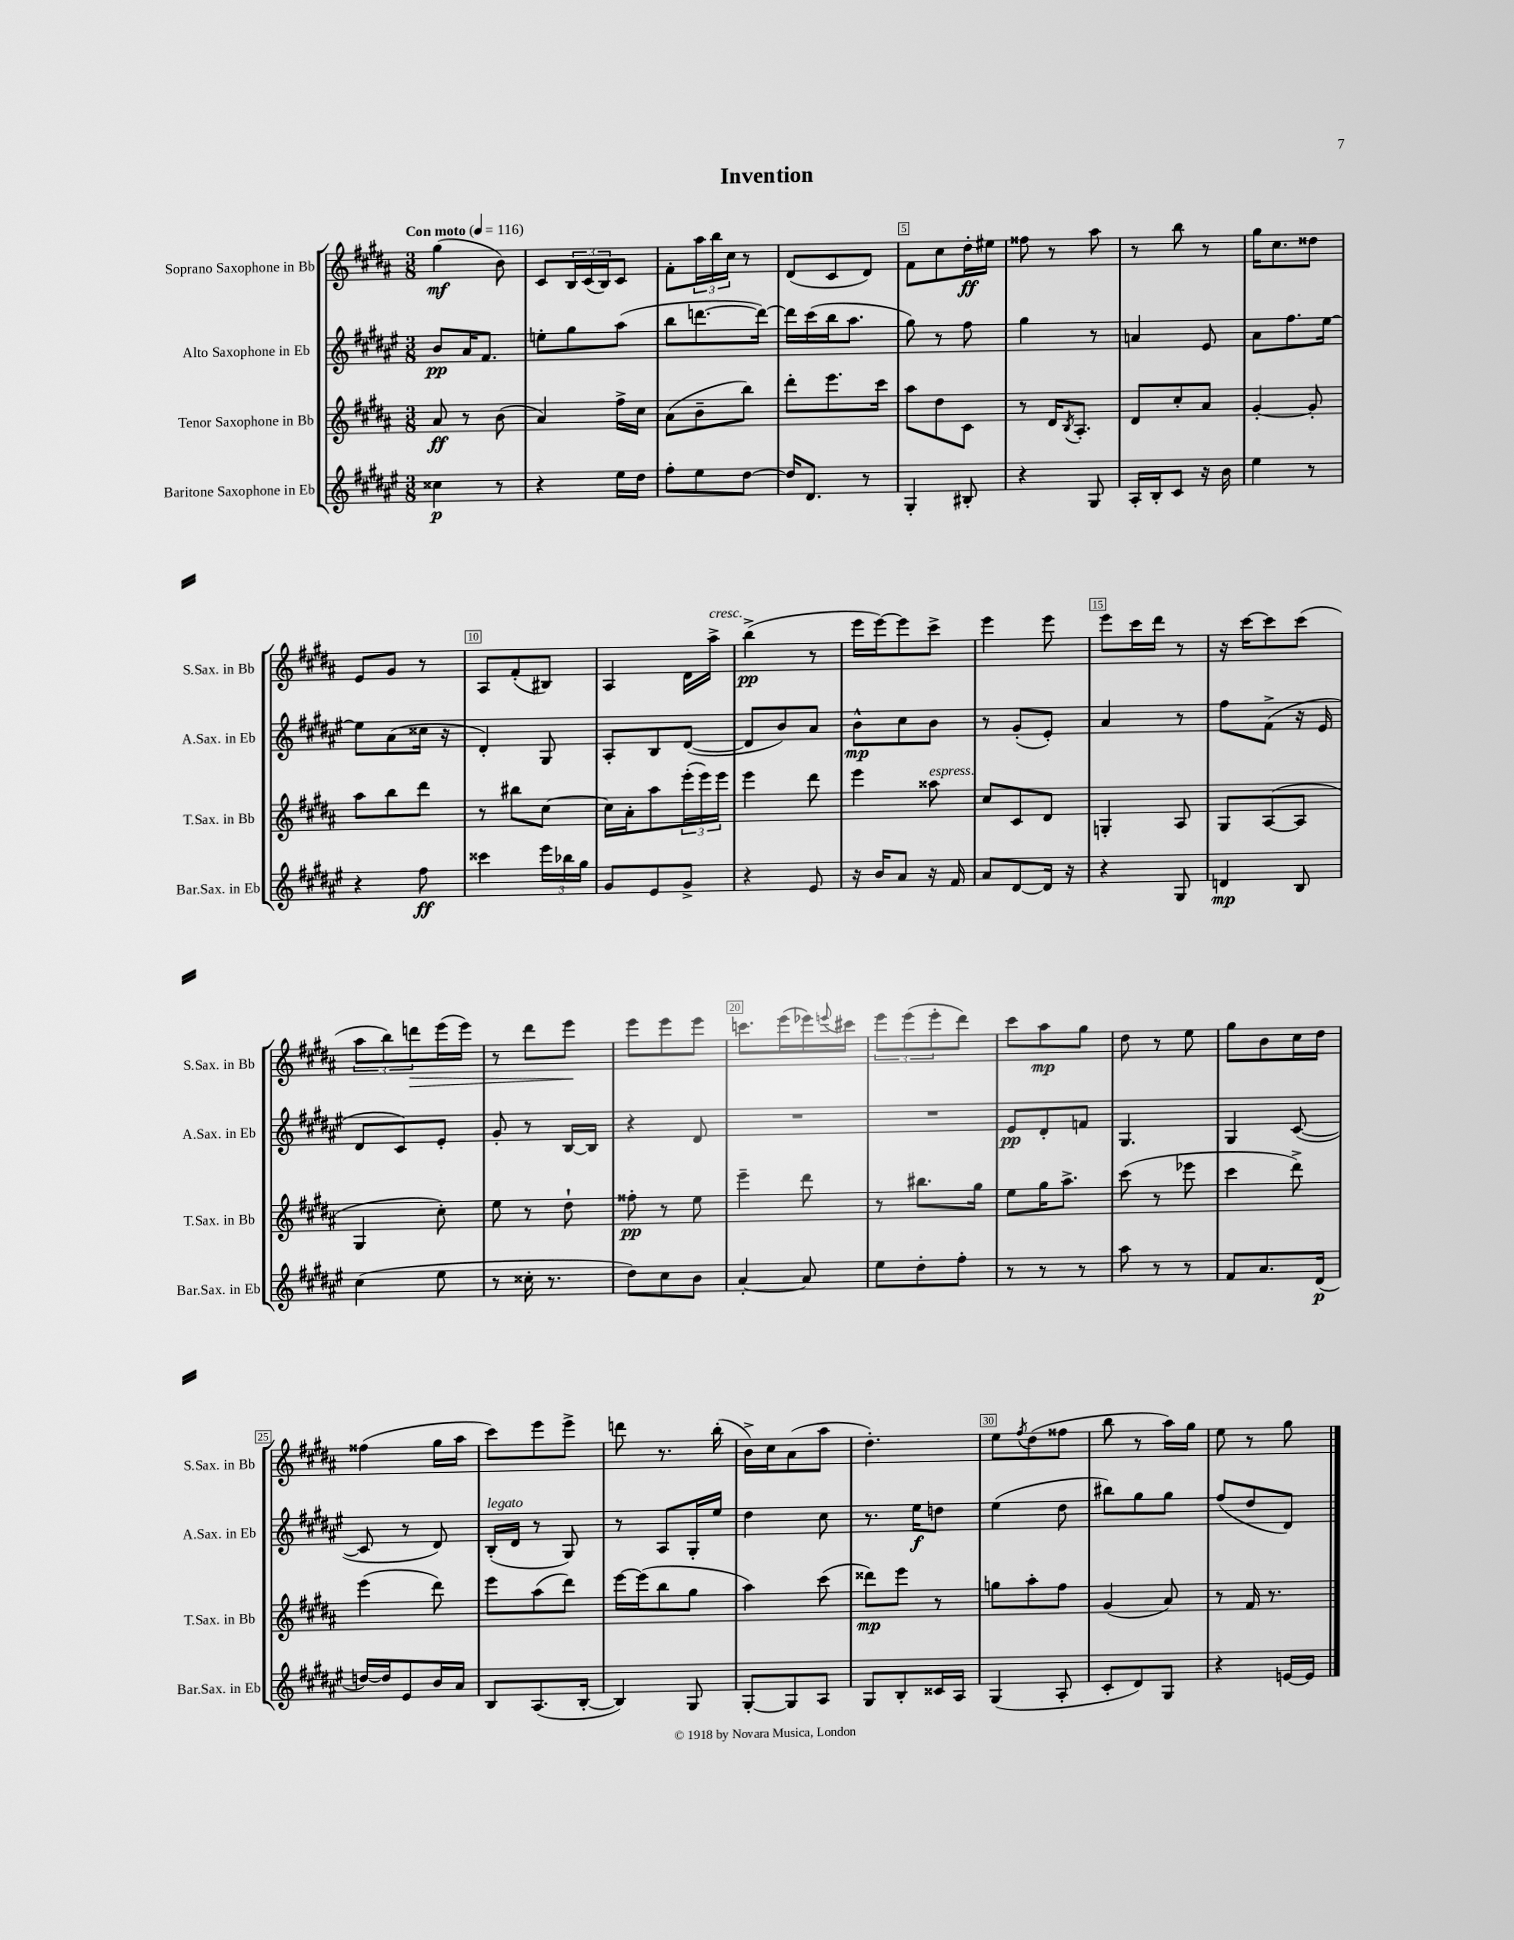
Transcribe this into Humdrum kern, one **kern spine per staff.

**kern	**dynam	**kern	**dynam	**kern	**dynam	**kern	**dynam
*part4	*part4	*part3	*part3	*part2	*part2	*part1	*part1
*staff4	*staff4	*staff3	*staff3	*staff2	*staff2	*staff1	*staff1
*I"Baritone Saxophone in Eb	*	*I"Tenor Saxophone in Bb	*	*I"Alto Saxophone in Eb	*	*I"Soprano Saxophone in Bb	*
*I'Bar.Sax. in Eb	*	*I'T.Sax. in Bb	*	*I'A.Sax. in Eb	*	*I'S.Sax. in Bb	*
*clefG2	*	*clefG2	*	*clefG2	*	*clefG2	*
*k[f#c#g#d#a#e#]	*	*k[f#c#g#d#a#]	*	*k[f#c#g#d#a#e#]	*	*k[f#c#g#d#a#]	*
*M3/8	*	*M3/8	*	*M3/8	*	*M3/8	*
*MM116	*	*MM116	*	*MM116	*	*MM116	*
=1	=1	=1	=1	=1	=1	=1	=1
!	!	!	!	!	!	!LO:TX:a:B:t=Con moto	!
4cc##X\	p	8a#/	ff	8b/L	pp	(4gg#\	mf
.	.	8r	.	16a#/K	.	.	.
.	.	.	.	8.f#/J	.	.	.
8r	.	(8b\	.	.	.	8b\)	.
=2	=2	=2	=2	=2	=2	=2	=2
4r	.	4a#/)	.	8een'\L	.	8c#/L	.
.	.	.	.	8gg#\	.	24B/L	.
.	.	.	.	.	.	(24c#/	.
.	.	.	.	.	.	24B/J)	.
16ee#\LL	.	16ff#^\LL	.	(8aa#\J	.	8c#/J	.
16dd#\JJ	.	16cc#\JJ	.	.	.	.	.
=3	=3	=3	=3	=3	=3	=3	=3
8ff#'\L	.	(8a#\L	.	8bb\L	.	8f#'\L	.
8ee#\	.	8b~\	.	[8.dddn\	.	24aa#\L	.
.	.	.	.	.	.	24bb\	.
.	.	.	.	.	.	24cc#\JJ	.
[8dd#\J	.	8bb\J)	.	.	.	8r	.
.	.	.	.	16ddd\Jk_)	.	.	.
=4	=4	=4	=4	=4	=4	=4	=4
16dd#/KL]	.	8ddd#'\L	.	16ddd\LL]	.	(8d#/L	.
8.d#/J	.	.	.	(16ccc#\	.	.	.
.	.	8.eee\	.	16bb\J	.	8c#/	.
.	.	.	.	8.aa#\J	.	.	.
8r	.	.	.	.	.	8d#/J)	.
.	.	16ccc#\Jk	.	.	.	.	.
=5	=5	=5	=5	=5	=5	=5	=5
4G#'/	.	8aa#\L	.	8gg#\)	.	8f#\L	.
.	.	8dd#\	.	8r	.	8cc#\	.
8B#X'/	.	8c#\J	.	8ff#\	.	16dd#'\L	ff
.	.	.	.	.	.	16ee#X\JJ	.
=6	=6	=6	=6	=6	=6	=6	=6
4r	.	8r	.	4gg#\	.	8ff##X\	.
.	.	16d#/KL	.	.	.	8r	.
.	.	8qB/	.	.	.	.	.
.	.	8.A#'/J	.	.	.	.	.
8G#/	.	.	.	8r	.	8aa#\	.
=7	=7	=7	=7	=7	=7	=7	=7
16A#'/LL	.	8d#/L	.	4an/	.	8r	.
16B'/J	.	.	.	.	.	.	.
8c#/J	.	8cc#'/	.	.	.	8bb\	.
16r	.	8a#/J	.	8e#/	.	8r	.
16b\	.	.	.	.	.	.	.
=8	=8	=8	=8	=8	=8	=8	=8
4ee#\	.	[4g#'/	.	8a#\L	.	16gg#\KL	.
.	.	.	.	.	.	8.cc#\	.
.	.	.	.	8.ff#\	.	.	.
8r	.	8g#'/]	.	.	.	8dd##X\J	.
.	.	.	.	[16ee#\Jk	.	.	.
!!LO:LB:g=z
=9	=9	=9	=9	=9	=9	=9	=9
4r	.	8aa#\L	.	8ee#\L]	.	8e/L	.
.	.	8bb\	.	(8a#\	.	8g#/J	.
8ff#\	ff	8ddd#\J	.	16cc##X\Jk	.	8r	.
.	.	.	.	16r	.	.	.
=10	=10	=10	=10	=10	=10	=10	=10
4ccc##X\	.	8r	.	4d#'/)	.	8A#/L	.
.	.	8bb#X\L	.	.	.	(8f#'/	.
24eee#\LL	.	[8cc#\J	.	8G#/	.	8B#X/J)	.
24bb-X\	.	.	.	.	.	.	.
24gg#\JJ	.	.	.	.	.	.	.
=11	=11	=11	=11	=11	=11	=11	=11
8g#/L	.	16cc#\LL]	.	8A#'/L	.	4A#/	.
.	.	16a#'\J	.	.	.	.	.
8e#/	.	8aa#\	.	8B/	.	.	.
8g#^/J	.	(24eee'\L	.	([8d#/J	.	16d#\LL	.
.	.	24eee\)	.	.	.	.	.
!	!	!	!	!	!	!LO:TX:a:i:t=cresc.	!
.	.	.	.	.	.	16aa#^\JJ	.
.	.	24eee\JJ	.	.	.	.	.
=12	=12	=12	=12	=12	=12	=12	=12
4r	.	4eee\	.	8d#/L]	.	(4bb^\	pp
.	.	.	.	8b/)	.	.	.
8e#/	.	8ddd#\	.	8a#/J	.	8r	.
=13	=13	=13	=13	=13	=13	=13	=13
16r	.	4eee\	.	8b^^\L	mp	16eee\LL	.
16b/KL	.	.	.	.	.	[16eee\J)	.
8a#/J	.	.	.	8cc#\	.	8eee\]	.
!	!	!LO:TX:a:i:t=espress.	!	!	!	!	!
16r	.	8aa##X\	.	8b\J	.	8ccc#^\J	.
16f#/	.	.	.	.	.	.	.
=14	=14	=14	=14	=14	=14	=14	=14
8a#/L	.	8cc#/L	.	8r	.	4eee\	.
[8d#/	.	8c#/	.	(8g#'/L	.	.	.
16d#/Jk]	.	8d#/J	.	8e#'/J)	.	8eee\	.
16r	.	.	.	.	.	.	.
=15	=15	=15	=15	=15	=15	=15	=15
4r	.	4Gn'/	.	4a#/	.	8eee\L	.
.	.	.	.	.	.	16ccc#\L	.
.	.	.	.	.	.	16ddd#\JJ	.
8G#/	.	8A#/	.	8r	.	8r	.
=16	=16	=16	=16	=16	=16	=16	=16
4dn/	mp	8G#/L	.	8ff#\L	.	16r	.
.	.	.	.	.	.	[16ccc#\KL	.
.	.	([8A#/	.	(8f#^\J	.	8ccc#\]	.
8B/	.	8A#/J]	.	16r	.	(8ccc#\J	.
.	.	.	.	16e#/	.	.	.
!!LO:LB:g=z
=17	=17	=17	=17	=17	=17	=17	=17
(4cc#\	.	4G#/	.	8d#/L	.	12aa#\L	.
.	.	.	.	.	.	12bb\)	.
.	.	.	.	8c#/)	.	.	.
!	!	!	!	!	!	!	!LO:HP:b
.	.	.	.	.	.	12dddn\	>
8ee#\	.	8cc#'\)	.	8e#'/J	.	(16eee\L	.
.	.	.	.	.	.	16eee\JJ)	.
=18	=18	=18	=18	=18	=18	=18	=18
8r	.	8ee\	.	8g#'/	.	8r	.
16cc##X'\	.	8r	.	8r	.	8ddd#\L	.
8.r	.	.	.	.	.	.	.
.	.	8dd#`\	.	[16B/LL	.	8eee\J	.
.	.	.	.	16B/JJ]	.	.	.
.	.	.	.	.	.	.	]
=19	=19	=19	=19	=19	=19	=19	=19
8dd#\L)	.	8ff##X'\	pp	4r	.	8eee\L	.
8cc#\	.	8r	.	.	.	8eee\	.
8b\J	.	8ee\	.	8d#/	.	8eee\J	.
=20	=20	=20	=20	=20	=20	=20	=20
[4a#'/	.	4eee~\	.	4.r	.	8.cccn\L	.
.	.	.	.	.	.	(16eee\L	.
8a#/]	.	8ddd#\	.	.	.	16eee-X\)	.
.	.	.	.	.	.	8qqeeen/	.
.	.	.	.	.	.	16ccc#X\JJ	.
=21	=21	=21	=21	=21	=21	=21	=21
8ee#\L	.	8r	.	4.r	.	12eee\L	.
.	.	.	.	.	.	(12eee\	.
8dd#'\	.	8.bb#X\L	.	.	.	.	.
.	.	.	.	.	.	12eee'\	.
8ff#'\J	.	.	.	.	.	8ddd#\J)	.
.	.	16gg#\Jk	.	.	.	.	.
=22	=22	=22	=22	=22	=22	=22	=22
8r	.	8ee\L	.	8e#/L	pp	8ccc#\L	.
8r	.	16gg#\K	.	8d#'/	.	8aa#\	mp
.	.	8.aa#^\J	.	.	.	.	.
8r	.	.	.	8fn/J	.	8gg#\J	.
=23	=23	=23	=23	=23	=23	=23	=23
8aa#\	.	(8ccc#\	.	4.G#/	.	8dd#\	.
8r	.	8r	.	.	.	8r	.
8r	.	8eee-X\	.	.	.	8ee\	.
=24	=24	=24	=24	=24	=24	=24	=24
8f#/L	.	4ccc#\	.	4G#/	.	8gg#\L	.
8.a#/	.	.	.	.	.	8b\	.
.	.	8ddd#^\)	.	([8c#/	.	16cc#\L	.
(16d#/Jk	p	.	.	.	.	16dd#\JJ	.
!!LO:LB:g=z
=25	=25	=25	=25	=25	=25	=25	=25
[16ddn/LL)	.	(4eee\	.	8c#/]	.	(4ff##X\	.
16dd/J]	.	.	.	.	.	.	.
8e#/	.	.	.	8r	.	.	.
16b/L	.	8ddd#\)	.	8d#/)	.	16gg#\LL	.
16a#/JJ	.	.	.	.	.	16aa#\JJ	.
=26	=26	=26	=26	=26	=26	=26	=26
!	!	!	!	!LO:TX:a:i:t=legato	!	!	!
8B/L	.	8eee\L	.	(16B'/LL	.	8ccc#\L)	.
.	.	.	.	16d#/JJ	.	.	.
(8.A#/	.	(8aa#\	.	8r	.	8eee\	.
.	.	8ddd#\J)	.	8G#/)	.	8eee^\J	.
[16B'/Jk	.	.	.	.	.	.	.
=27	=27	=27	=27	=27	=27	=27	=27
4B/])	.	[16eee\LL	.	8r	.	8dddn\	.
.	.	(16eee\J]	.	.	.	.	.
.	.	8bb\	.	8A#/L	.	8.r	.
8G#/	.	8gg#\J	.	16G#'/L	.	.	.
.	.	.	.	16ee#/JJ	.	(16bb'\	.
=28	=28	=28	=28	=28	=28	=28	=28
[8G#'/L	.	4aa#\)	.	4dd#\	.	16b^\LL)	.
.	.	.	.	.	.	16cc#\J	.
8G#/]	.	.	.	.	.	(8a#\	.
8A#/J	.	(8ccc#\	.	8cc#\	.	8aa#\J	.
=29	=29	=29	=29	=29	=29	=29	=29
8G#/L	.	8ddd##X\L)	mp	8.r	.	4.dd#'\)	.
8B'/	.	8eee\J	.	.	.	.	.
.	.	.	.	16ee#\KL	f	.	.
16c##X/L	.	8r	.	8ddn\J	.	.	.
16A#/JJ	.	.	.	.	.	.	.
=30	=30	=30	=30	=30	=30	=30	=30
(4G#/	.	8ggn\L	.	(4ee#\	.	8ee\L	.
.	.	.	.	.	.	8qff#/	.
.	.	8aa#'\	.	.	.	(8dd#\	.
8A#'/	.	8ff#\J	.	8dd#\	.	8ff##X\J	.
=31	=31	=31	=31	=31	=31	=31	=31
8c#'/L	.	(4g#/	.	8bb#X\L)	.	8bb\	.
8d#/)	.	.	.	8gg#\	.	8r	.
8G#/J	.	8a#/)	.	8gg#\J	.	16aa#\LL)	.
.	.	.	.	.	.	16gg#\JJ	.
=32	=32	=32	=32	=32	=32	=32	=32
4r	.	8r	.	(8ff#/L	.	8ee\	.
.	.	16f#/	.	8dd#/	.	8r	.
.	.	8.r	.	.	.	.	.
[16en/LL	.	.	.	8d#/J)	.	8gg#\	.
16e/JJ]	.	.	.	.	.	.	.
==	==	==	==	==	==	==	==
*-	*-	*-	*-	*-	*-	*-	*-
